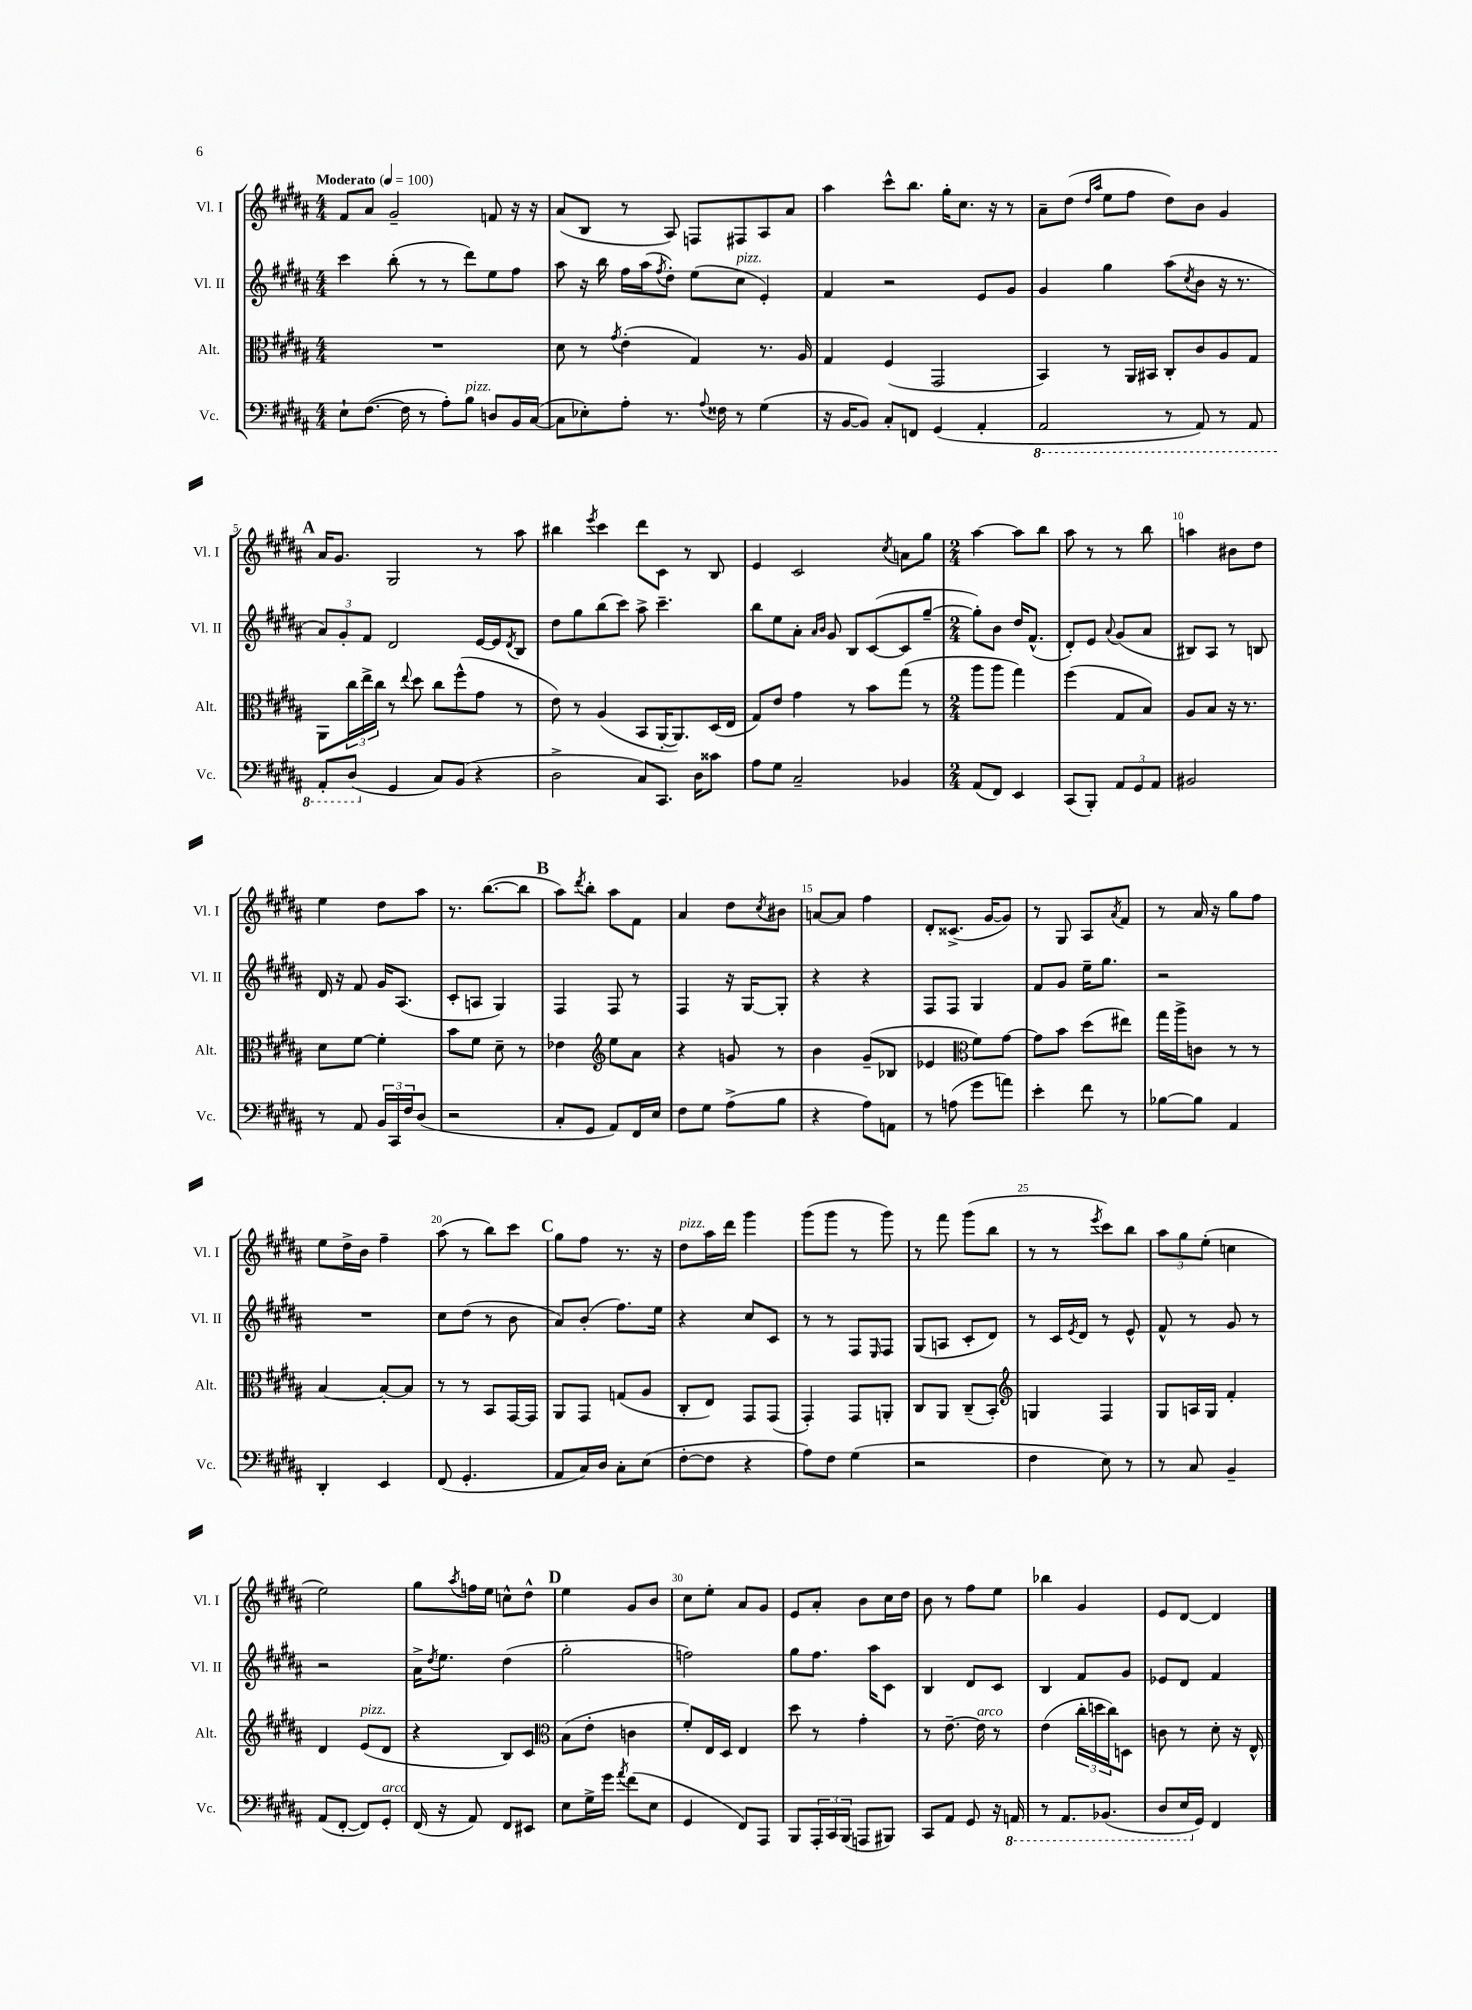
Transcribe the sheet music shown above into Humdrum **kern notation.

**kern	**kern	**kern	**kern
*staff4	*staff3	*staff2	*staff1
*clefF4	*clefC3	*clefG2	*clefG2
*k[f#c#g#d#a#]	*k[f#c#g#d#a#]	*k[f#c#g#d#a#]	*k[f#c#g#d#a#]
*M4/4	*M4/4	*M4/4	*M4/4
*MM100	*MM100	*MM100	*MM100
8E`	1r	4ccc#	8f#
([8.F#	.	.	8a#
.	.	(8bb'	2g#~
16F#]	.	.	.
8r	.	8r	.
8A#')	.	8r	.
8B	.	8ddd#)	.
8D	.	8ee	8f
16BB	.	8ff#	16r
([16C#	.	.	16r
=	=	=	=
8C#]	8d#	8aa#	(8a#
8E-')	8r	16r	8B
.	.	16bb	.
.	8qg#	.	.
8A#'	(4e'	16ff#	8r
.	.	(16aa#	.
.	.	8qff#	.
8.r	.	8dd#')	8A#)
.	4G#)	(8ee	8F
8qqA#	.	.	.
16F##	.	.	.
8r	.	8cc#	8F#
(4G#	8.r	4e')	8A#
.	.	.	8a#
.	16A#	.	.
=	=	=	=
16r	4G#	4f#	4aa#
[16BB	.	.	.
8BB])	.	.	.
8C#'	(4F#	2r	8ccc#^^
8FF	.	.	8.bb
(4GG#	2GG#	.	.
.	.	.	16gg#'
.	.	.	8.cc#
4AA#'	.	8e	.
.	.	.	16r
.	.	8g#	8r
=	=	=	=
2AAA#	4BB)	4g#	8a#~
.	.	.	(8dd#
.	.	.	16qqdd#
.	.	.	16qqaa#
.	8r	4gg#	8ee
.	16AA#	.	8ff#
.	16BB#	.	.
8r	8C#'	(8aa#	8dd#)
.	.	8qcc#	.
8AAA#)	8c#	8b	8b
8r	8A#	16r	4g#
.	.	8.r	.
8AAA#	8G#	.	.
=	=	=	=
8AAA#'	8AA#	12a#)	16a#
.	.	.	8.g#
.	.	12g#'	.
(8DD#	24cc#	.	.
.	24ee^	12f#	.
.	24cc#	.	.
4GG#	8r	2d#	2G#
.	8qqee	.	.
.	8dd#	.	.
8C#)	8cc#	.	.
(8BB	(8ff#^^	.	.
4r	8g#	[16e	8r
.	.	16e]	.
.	.	8qd#	.
.	8r	8B	8aa#
=	=	=	=
2D#^	8e)	8dd#	4bb#
.	8r	8gg#	.
.	.	.	8qeee
.	(4A#	(8bb	4ccc#
.	.	8ccc#)	.
8C#)	8BB	8aa#^	8ddd#
8.CC#	[16AA#'	4.ccc#~	8c#
.	8.AA#])	.	.
.	.	.	8r
16D#	.	.	.
8c##	(16D#	.	8B
.	16E	.	.
=	=	=	=
8A#	8G#)	8bb	4e
8G#	8e	8ee	.
2C#~	4g#	8a#'	2c#
.	.	16qqa#	.
.	.	16qqb	.
.	.	8g#	.
.	8r	8B	.
.	8b	([8c#	.
.	.	.	8qcc#
4BB-	(8gg#	8c#]	8a
.	8r	[8gg#~	8gg#
=	=	=	=
*M2/4	*M2/4	*M2/4	*M2/4
(8AA#	8aa#	8gg#'])	[4aa#
8FF#)	8aa#	8b	.
4EE	4gg#)	16dd#	8aa#]
.	.	(8.f#^^	.
.	.	.	8bb
=	=	=	=
(8CC#	(4ff#	8d#')	8aa#
8BBB')	.	8e	8r
.	.	8qqa#	.
12AA#	8G#	(8g#	8r
12GG#	.	.	.
.	8B)	8a#	8bb
12AA#	.	.	.
=	=	=	=
2BB#	8A#	8B#)	4aa
.	8B	8A#	.
.	16r	8r	8b#
.	8.r	.	.
.	.	8B	8dd#
=	=	=	=
8r	8d#	16d#	4ee
.	.	16r	.
8AA#	[8f#	8f#	.
24BB	4f#']	16g#	8dd#
24CC#	.	.	.
.	.	(8.A#	.
24F#	.	.	.
(8D#	.	.	8aa#
=	=	=	=
2r	8b	8c#'	8.r
.	8f#	8A	.
.	.	.	([8.bb
.	8d#~	4G#)	.
.	8r	.	8bb]
=	=	=	=
8C#'	4e-	4F#	8aa#)
.	.	.	8qddd#
8GG#	.	.	8bb'
*	*clefG2	*	*
8AA#)	8ee	8F#	8aa#
16FF#	8a#	8r	8f#
16E	.	.	.
=	=	=	=
8F#	4r	4F#	4a#
8G#	.	.	.
(8A#^	8g	16r	8dd#
.	.	[16G#	.
.	.	.	8qcc#
8B	8r	8G#']	8b#
=	=	=	=
4r	4b	4r	[8a
.	.	.	8a]
8A#)	(8g#~	4r	4ff#
8AA	8B-	.	.
=	=	=	=
8r	4e-	8F#	8d#'
(8A	.	8F#	(8.c##^
*	*clefC3	*	*
8g#	8f#)	4G#	.
.	.	.	[16g#
8a)	[8g#	.	8g#])
=	=	=	=
4e'	8g#]	8f#	8r
.	8b	8g#	8G#
8f#	(8dd#	16ee~	8A#
.	.	8.gg#	.
.	.	.	8qa#
8r	8ee#)	.	8f#
=	=	=	=
[8B-	16gg#	2r	8r
.	16aa#^	.	.
8B-]	8c	.	16a#
.	.	.	16r
4AA#	8r	.	8gg#
.	8r	.	8ff#
=	=	=	=
4DD#'	[4B	2r	8ee
.	.	.	16dd#^
.	.	.	16b
4EE	8B'_	.	4ff#~
.	8B]	.	.
=	=	=	=
(8FF#	8r	8cc#	(8aa#
4.GG#'	8r	(8dd#	8r
.	8BB	8r	8bb)
.	[16GG#	8b	8ccc#
.	16GG#]	.	.
=	=	=	=
8AA#	8AA#	8a#)	8gg#
16C#)	8GG#	(8b'	8ff#
16D#	.	.	.
8C#'	(8G	8.ff#)	8.r
(8E	8A#	.	.
.	.	16ee	16r
=	=	=	=
[8F#'	8C#'	4r	8dd#
8F#]	8E)	.	16aa#
.	.	.	16ddd#
4r	8GG#	8cc#	4ggg#
.	(8GG#	8c#	.
=	=	=	=
8A#)	4GG#')	8r	(8ggg#
8F#	.	8r	8ggg#
(4G#	8GG#	8F#	8r
.	.	16qqE	.
.	8AA'	8F#	8ggg#)
=	=	=	=
2r	8C#	(8G#	8r
.	8AA#	8A	8fff#
.	(8C#~	8c#'	(8ggg#
.	8BB')	8d#)	8bb
=	=	=	=
*	*clefG2	*	*
4F#	4G	8r	8r
.	.	16c#	8r
.	.	8qe	.
.	.	16d#	.
.	.	.	8qeee
8E)	4F#	8r	8ccc#)
8r	.	8e^^	8bb
=	=	=	=
8r	8G#	8f#^^	12aa#
.	.	.	12gg#
8C#	16A	8r	.
.	.	.	(12ee'
.	16G#	.	.
4BB~	4f#'	8g#	4cc
.	.	8r	.
=	=	=	=
(8AA#	4d#	2r	2ee)
[8FF#'	.	.	.
8FF#])	(8e	.	.
8GG#'	8d#	.	.
=	=	=	=
(16FF#	4r	16a#^	8gg#
.	.	8qdd#	.
16r	.	8.ee	.
.	.	.	8qaa#
8AA#)	.	.	16ff
.	.	.	16ee
8FF#	8B)	(4dd#	8cc^^
8EE#	8c#	.	8dd#^^
=	=	=	=
*	*clefC3	*	*
8E	(8B	2gg#'	4ee
16G#^	8e'	.	.
16g#	.	.	.
8qa#	.	.	.
(8f#	4c	.	8g#
8E	.	.	8b
=	=	=	=
4GG#	8f#')	2ff)	8cc#
.	16E	.	8ee'
.	16D#	.	.
8FF#)	4E	.	8a#
8AAA#	.	.	8g#
=	=	=	=
8BBB	8dd#	8gg#	8e
24AAA#'	8r	8.ff#	8a#'
24CC#	.	.	.
(24BBB	.	.	.
8AAA	4g#'	.	8b
.	.	16aa#	.
8BBB#)	.	8c#	16cc#
.	.	.	16dd#
=	=	=	=
8CC#	8r	4B	8b
8AA#	[8.e~	.	8r
8GG#	.	8d#	8ff#
.	16e]	.	.
16r	8r	8c#	8ee
16AAA	.	.	.
=	=	=	=
8r	(4e	4B	4bb-
8.AAA#	.	.	.
.	24cc#'	8f#	4g#
.	24dd	.	.
(8.BBB-	.	.	.
.	24cc#)	.	.
.	8D	8g#	.
=	=	=	=
8DD#	8c	8e-	8e
16EE	8r	8d#	[8d#
16GG#)	.	.	.
4FF#	8d#'	4f#	4d#]
.	16r	.	.
.	16E^^	.	.
==	==	==	==
*-	*-	*-	*-
